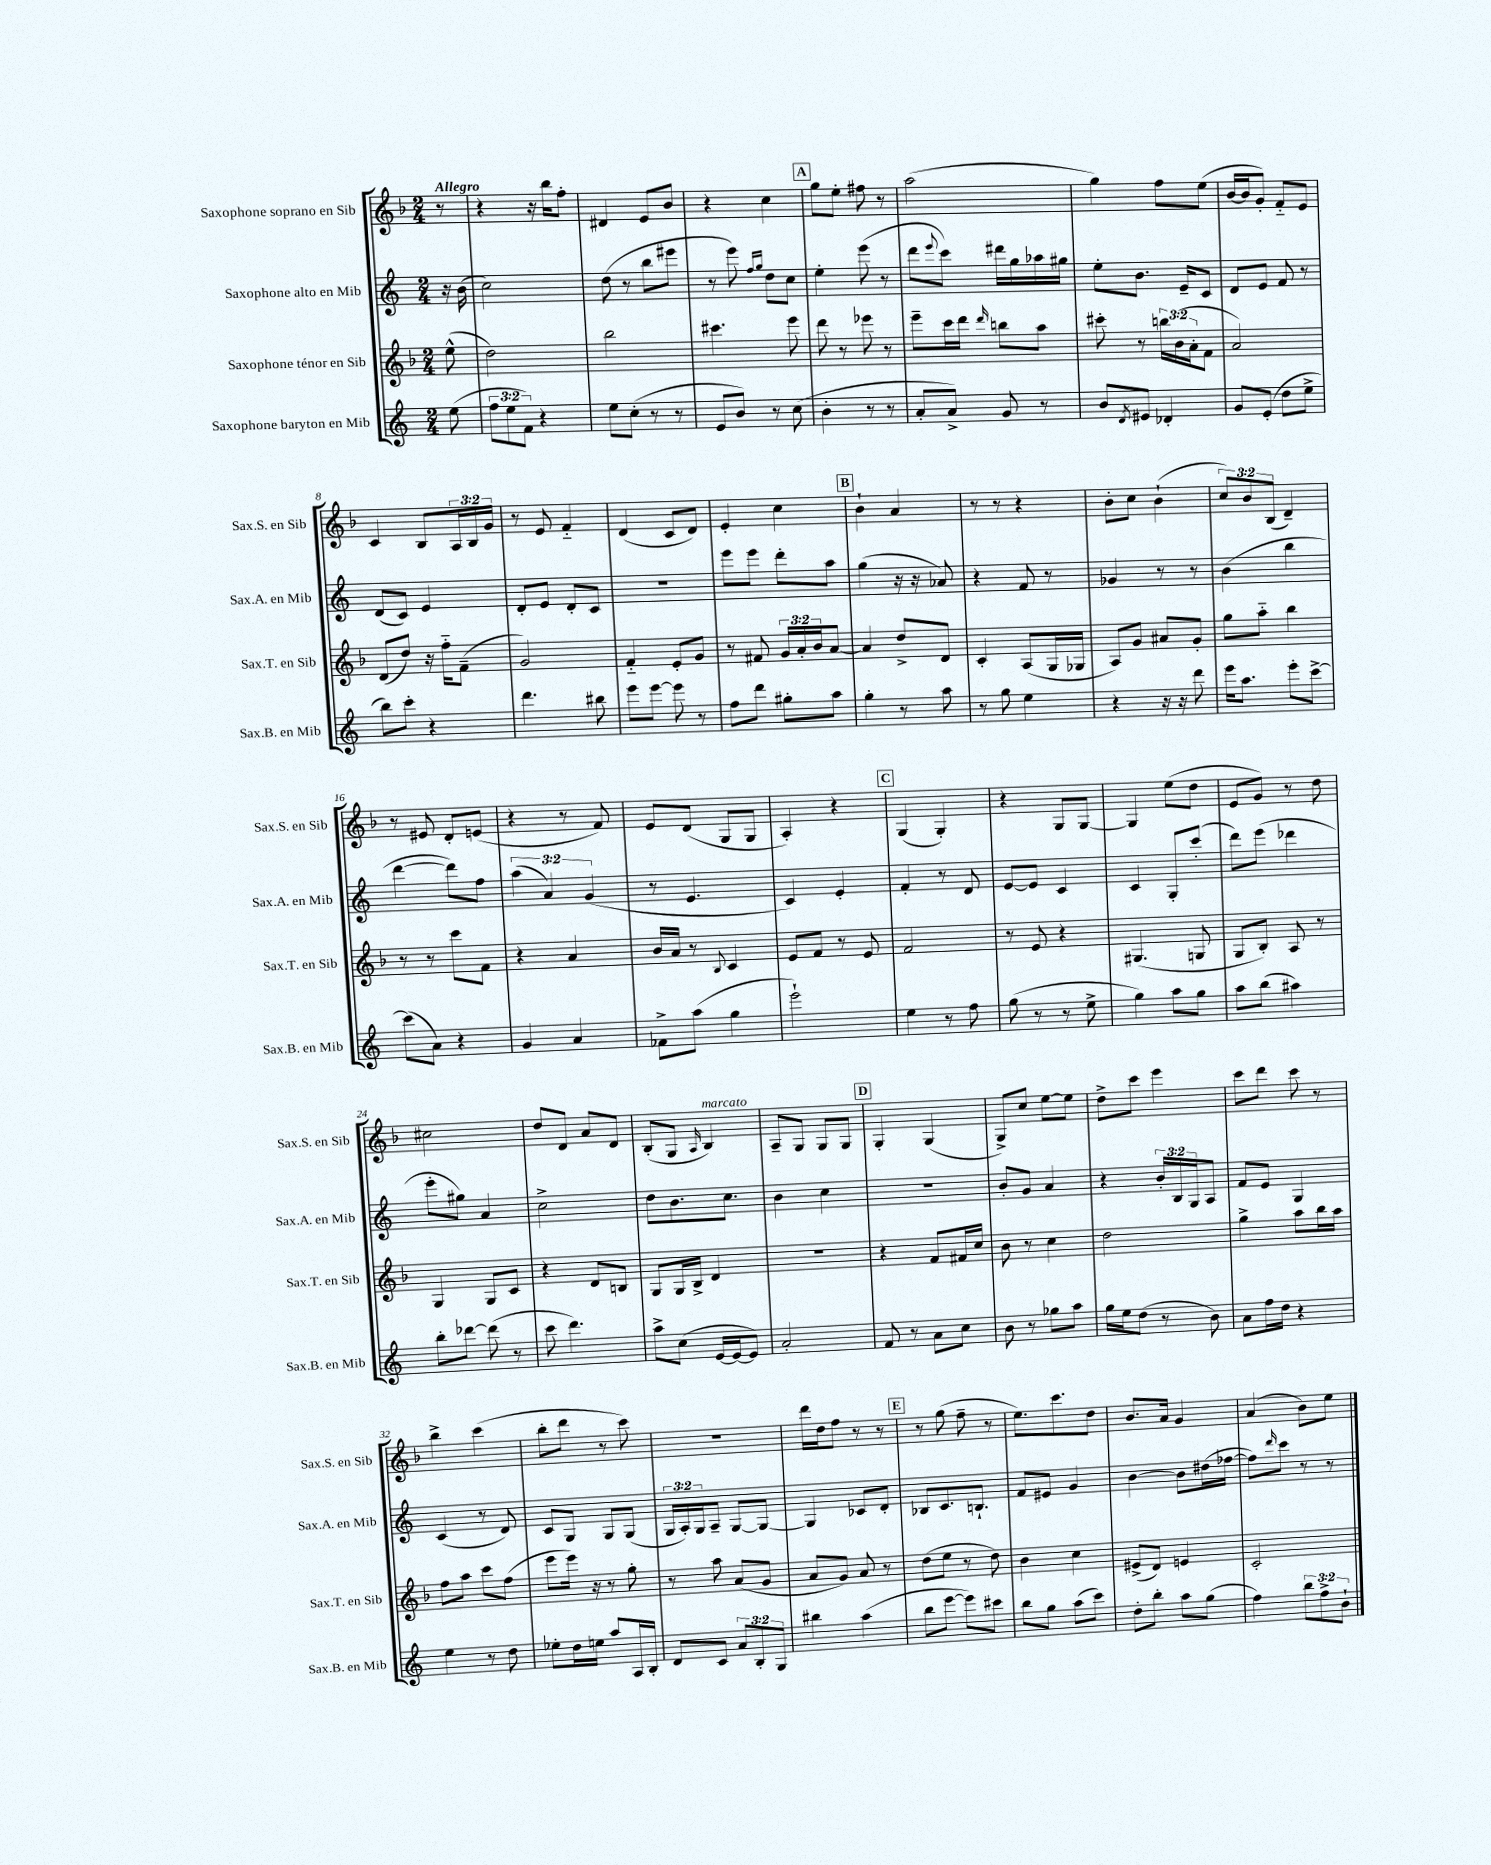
<<
\new StaffGroup <<
\new Staff = "s0" \with { instrumentName = "Saxophone soprano en Sib" shortInstrumentName = "Sax.S. en Sib" } {
    \clef treble \key f \major \numericTimeSignature \time 2/4 \override Staff.TupletNumber.text = #tuplet-number::calc-fraction-text \partial 8 \tempo "Allegro"
    r8 |
    r4 r16 bes''16 f''8-. |
    dis'4 e'8 bes'8 |
    r4 c''4 |
    \mark \markup { \box "A" } g''8 e''8-. fis''8 r8 |
    a''2( |
    g''4) f''8 e''8( |
    bes'16~ bes'16 g'8-.) f'8-_ e'8 |
    c'4 bes8 \tuplet 3/2 { a16 bes16 g'16 } |
    r8 e'8 f'4-_ |
    d'4( c'8 d'8) |
    e'4-. c''4 |
    \mark \markup { \box "B" } bes'4-! a'4 |
    r8 r8 r4 |
    bes'8-. c''8 bes'4-!( |
    \tuplet 3/2 { c''8) bes'8 bes8( } d'4--) |
    r8 eis'8 d'8-. e'8( |
    r4 r8 f'8) |
    e'8 d'8( g8 g8 |
    a4-.) r4 |
    \mark \markup { \box "C" } g4( g4-.) |
    r4 g8 g8~ |
    g4 e''8( d''8 |
    e'8 g'8) r8 d''8 |
    cis''2 |
    d''8 d'8 a'8 d'8 |
    bes8-.( g8 \grace { a16 } bes4^\markup { \italic "marcato" }) |
    a8-- g8 g8 g8 |
    \mark \markup { \box "D" } g4-. g4( |
    g8->) c''8 e''8~ e''8 |
    d''8-> c'''8 e'''4 |
    c'''8 d'''8 c'''8 r8 |
    bes''4-> c'''4( |
    bes''8-. d'''8 r8 c'''8) |
    R2 |
    d'''16 d''16 f''8 r8 r8 |
    \mark \markup { \box "E" } r8 g''8( f''8-- r8 |
    e''8.) c'''8. d''8 |
    bes'8. a'16 g'4 |
    a'4( bes'8) e''8 \bar "|." |
}
\new Staff = "s1" \with { instrumentName = "Saxophone alto en Mib" shortInstrumentName = "Sax.A. en Mib" } {
    \clef treble \key c \major \numericTimeSignature \time 2/4 \override Staff.TupletNumber.text = #tuplet-number::calc-fraction-text \partial 8
    r16 b'16( |
    c''2) |
    d''8( r8 b''8 eis'''8 |
    r8 e'''8) \grace { f''16 g''16 } d''8 c''8 |
    \mark \markup { \box "A" } e''4-. e'''8( r8 |
    d'''8 \appoggiatura { e'''8 } c'''8) dis'''16 g''16 aes''16 gis''16 |
    e''8-. b'8. e'16-- c'8 |
    d'8 e'8 f'8 r8 |
    d'8( c'8) e'4 |
    d'8-. e'8 d'8-. c'8 |
    R2 |
    e'''8 e'''8 d'''8-. a''8 |
    \mark \markup { \box "B" } g''4( r16 r16 aes'8) |
    r4 f'8 r8 |
    ges'4 r8 r8 |
    b'4( b''4 |
    d'''4~ d'''8) f''8 |
    \tuplet 3/2 { a''4( a'4) g'4( } |
    r8 e'4. |
    c'4) e'4-. |
    \mark \markup { \box "C" } f'4-. r8 d'8 |
    e'8~ e'8 c'4 |
    c'4 g8-. c'''8-.( |
    d'''8) e'''8( des'''4 |
    e'''8-. gis''8) a'4 |
    c''2-> |
    d''8 b'8. c''8. |
    b'4 c''4 |
    \mark \markup { \box "D" } R2 |
    b'8-. g'8 a'4 |
    r4 \tuplet 3/2 { b'16-. b16 g16 } a8 |
    f'8 e'8 g4 |
    c'4( r8 d'8) |
    c'8 g8 g8 g8( |
    \tuplet 3/2 { g16 a16-.) g16 } a8-- g8~ g8~ |
    g4 ces'8 d'8-. |
    \mark \markup { \box "E" } bes8 c'8. b8.-! |
    f'8 eis'8 g'4 |
    b'4~ b'8 dis''16( fes''16~ |
    fes''8) \grace { d'''16 } c'''8 r8 r8 \bar "|." |
}
\new Staff = "s2" \with { instrumentName = "Saxophone ténor en Sib" shortInstrumentName = "Sax.T. en Sib" } {
    \clef treble \key f \major \numericTimeSignature \time 2/4 \override Staff.TupletNumber.text = #tuplet-number::calc-fraction-text \partial 8
    e''8-^( |
    d''2) |
    bes''2 |
    cis'''4. e'''8 |
    \mark \markup { \box "A" } d'''8 r8 ees'''8 r8 |
    e'''8-- c'''16 d'''16 \grace { d'''16 } b''8 a''8 |
    cis'''8-. r8 \tuplet 3/2 { b''16 bes'16( a'16-. } f'8 |
    a'2) |
    d'8( d''8) r16 f''16-_ f'8--( |
    g'2) |
    f'4-_ e'8-. g'8 |
    r8 fis'8 \tuplet 3/2 { g'16 a'16-. bes'16 } a'8~ |
    \mark \markup { \box "B" } a'4 d''8-> d'8 |
    c'4-. a8( g16 ges16 |
    a8) g'8 ais'8 g'8-. |
    g''8 a''8-_ bes''4 |
    r8 r8 c'''8 f'8 |
    r4 a'4 |
    bes'16 a'16 r8 \appoggiatura { bes8 } c'4 |
    e'8 f'8 r8 e'8 |
    \mark \markup { \box "C" } f'2 |
    r8 e'8 r4 |
    gis4.( g8 |
    g8 bes8-.) a8 r8 |
    g4 g8 c'8 |
    r4 d'8 b8 |
    g8 g16 bes16-> d'4 |
    R2 |
    \mark \markup { \box "D" } r4 f'8 fis'16 c''16 |
    bes'8 r8 c''4 |
    d''2 |
    g''4-> a''8 bes''16 a''16 |
    f''8 a''8 c'''8 f''8( |
    e'''8 e'''16) r16 r8 g''8-. |
    r8 a''8 a'8( g'8 |
    a'8 g'8) a'8 r8 |
    \mark \markup { \box "E" } d''8( e''8 r8 d''8) |
    bes'4 c''4 |
    eis'8->( d'8) e'4 |
    c'2-. \bar "|." |
}
\new Staff = "s3" \with { instrumentName = "Saxophone baryton en Mib" shortInstrumentName = "Sax.B. en Mib" } {
    \clef treble \key c \major \numericTimeSignature \time 2/4 \override Staff.TupletNumber.text = #tuplet-number::calc-fraction-text \partial 8
    e''8( |
    \tuplet 3/2 { f''8 e''8 f'8) } r4 |
    e''8 c''8-.( r8 r8 |
    e'8 b'8) r8 c''8( |
    \mark \markup { \box "A" } b'4-. r8 r8 |
    a'8-. a'8->) g'8 r8 |
    b'8 \acciaccatura { d'8 } eis'8 des'4-. |
    g'8 e'8-.( d''8 e''8-> |
    b''8) c'''8-. r4 |
    d'''4. bis''8 |
    e'''8 e'''8~ e'''8 r8 |
    f''8 d'''8 gis''8-. a''8 |
    \mark \markup { \box "B" } g''4-. r8 a''8 |
    r8 g''8 e''4 |
    r4 r16 r16 d'''8 |
    e'''16 a''8. e'''8-. c'''8~-> |
    c'''8( a'8) r4 |
    g'4 a'4 |
    fes'8-> a''8( g''4 |
    e'''2-!) |
    \mark \markup { \box "C" } e''4 r8 f''8 |
    g''8( r8 r8 e''8-> |
    g''4) a''8 g''8 |
    a''8 b''8( ais''4) |
    b''8-. des'''8~ des'''8( r8 |
    c'''8 d'''4.) |
    a''8-> c''8( e'16~ e'16~ e'8) |
    a'2-. |
    \mark \markup { \box "D" } f'8 r8 a'8 c''8 |
    b'8 r8 ges''8 a''8 |
    g''16 e''16 d''8( r8 b'8) |
    a'8 f''16 d''16 r4 |
    e''4 r8 d''8 |
    ees''8-. d''16 e''16 a''8 a16 b16-. |
    d'8 c'8 \tuplet 3/2 { a'8 b8-. g8 } |
    bis''4 a''4( |
    \mark \markup { \box "E" } b''8 e'''8~ e'''8) cis'''8 |
    b''8 g''8 a''8( c'''8) |
    d''8-. b''8-. a''8 g''8( |
    f''4) \tuplet 3/2 { b''8 f''8-> b'8-! } \bar "|." |
}
>>
>>
